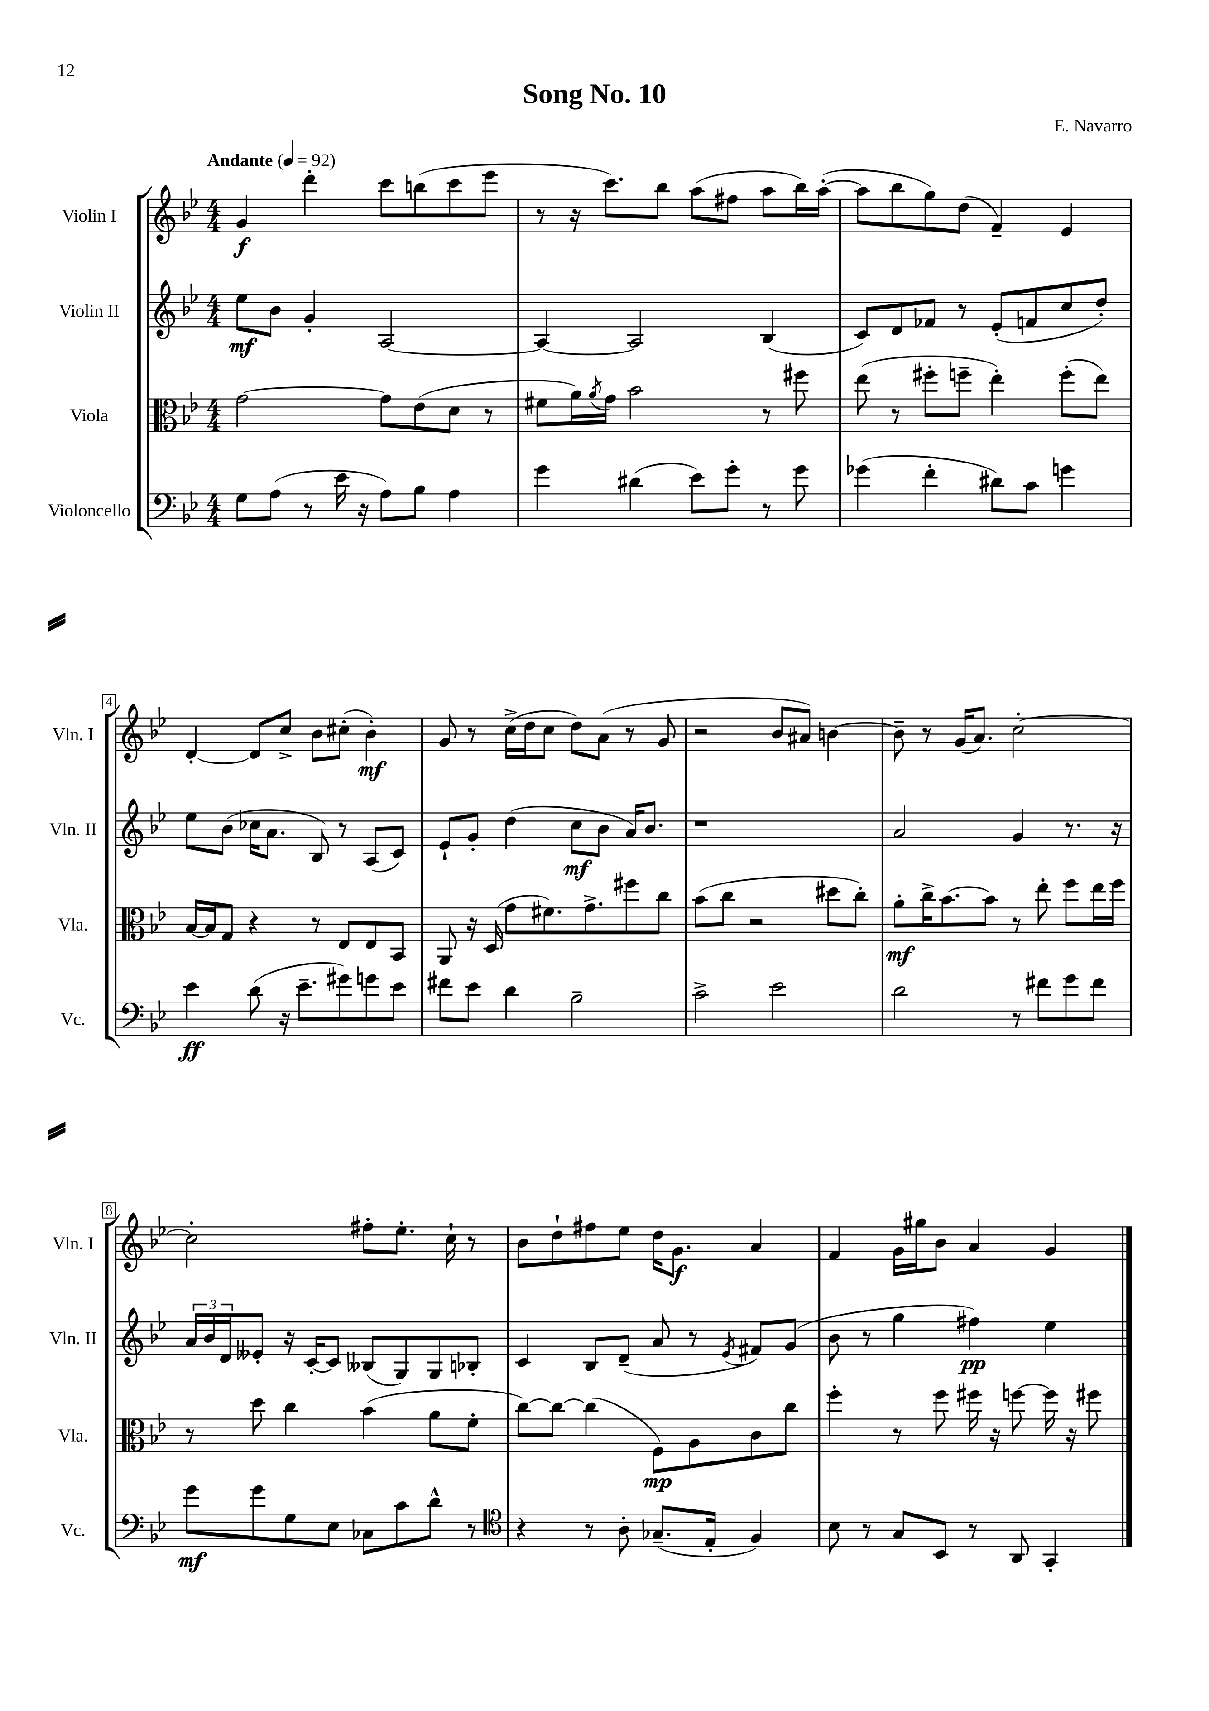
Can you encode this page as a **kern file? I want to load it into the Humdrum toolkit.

**kern	**dynam	**kern	**dynam	**kern	**dynam	**kern	**dynam
*part4	*part4	*part3	*part3	*part2	*part2	*part1	*part1
*staff4	*staff4	*staff3	*staff3	*staff2	*staff2	*staff1	*staff1
*I"Violoncello	*	*I"Viola	*	*I"Violin II	*	*I"Violin I	*
*I'Vc.	*	*I'Vla.	*	*I'Vln. II	*	*I'Vln. I	*
*clefF4	*	*clefC3	*	*clefG2	*	*clefG2	*
*k[b-e-]	*	*k[b-e-]	*	*k[b-e-]	*	*k[b-e-]	*
*M4/4	*	*M4/4	*	*M4/4	*	*M4/4	*
*MM92	*	*MM92	*	*MM92	*	*MM92	*
=1	=1	=1	=1	=1	=1	=1	=1
!	!	!	!	!	!	!LO:TX:a:B:t=Andante	!
8G\L	.	[2g\	.	8ee-\L	mf	4g/	f
(8A\J	.	.	.	8b-\J	.	.	.
8r	.	.	.	4g'/	.	4ddd'\	.
16e-\	.	.	.	.	.	.	.
16r	.	.	.	.	.	.	.
8A\L)	.	8g\L]	.	[2A/	.	8ccc\L	.
8B-\J	.	(8e-\	.	.	.	(8bbn\	.
4A\	.	8d\J	.	.	.	8ccc\	.
.	.	8r	.	.	.	8eee-\J	.
=2	=2	=2	=2	=2	=2	=2	=2
4g\	.	8f#X\L	.	4A/_	.	8r	.
.	.	16a\L)	.	.	.	16r	.
.	.	8qa/	.	.	.	.	.
.	.	16g\JJ	.	.	.	8.ccc\L)	.
(4d#X\	.	2b-\	.	2A/]	.	.	.
.	.	.	.	.	.	8bb-\J	.
8e-\L)	.	.	.	.	.	(8aa\L	.
8g'\J	.	.	.	.	.	8ff#X\J	.
8r	.	8r	.	(4B-/	.	8aa\L	.
8g\	.	8ff#X\	.	.	.	16bb-\L)	.
.	.	.	.	.	.	([16aa'\JJ	.
=3	=3	=3	=3	=3	=3	=3	=3
(4g-X\	.	(8ee-\	.	8c/L)	.	8aa\L]	.
.	.	8r	.	8d/	.	8bb-\	.
4f'\	.	8ff#X'\L	.	8f-X/J	.	8gg\)	.
.	.	8ffn~\J	.	8r	.	(8dd\J	.
8d#X\L)	.	4ee-'\)	.	(8e-'/L	.	4f~/)	.
8c\J	.	.	.	8fn/	.	.	.
4gn\	.	(8ff'\L	.	8cc/	.	4e-/	.
.	.	8ee-\J)	.	8dd'/J)	.	.	.
!!LO:LB:g=z
=4	=4	=4	=4	=4	=4	=4	=4
4e-\	ff	[16B-/LL	.	8ee-\L	.	[4d'/	.
.	.	16B-/J]	.	.	.	.	.
.	.	8G/J	.	(8b-\J	.	.	.
(8d\	.	4r	.	16cc-X\KL	.	8d/L]	.
.	.	.	.	8.a\J	.	.	.
16r	.	.	.	.	.	8cc^/J	.
8.e-~\L	.	.	.	.	.	.	.
.	.	8r	.	8B-/)	.	8b-\L	.
8g#X\)	.	8E-/L	.	8r	.	(8cc#X'\J	.
8gn\	.	8E-/	.	(8A/L	.	4b-'\)	mf
8e-\J	.	8BB-/J	.	8c/J)	.	.	.
=5	=5	=5	=5	=5	=5	=5	=5
8f#X\L	.	8AA/	.	8e-`/L	.	8g/	.
8e-\J	.	16r	.	8g'/J	.	8r	.
.	.	(16D/	.	.	.	.	.
4d\	.	8g\L	.	(4dd\	.	(16cc^\LL	.
.	.	.	.	.	.	16dd\J	.
.	.	8.f#X\)	.	.	.	8cc\J	.
2B-~\	.	.	.	8cc\L	mf	8dd\L)	.
.	.	8.g^\	.	.	.	.	.
.	.	.	.	8b-\J	.	(8a\J	.
.	.	8ff#X\	.	16a/KL)	.	8r	.
.	.	.	.	8.b-/J	.	.	.
.	.	8cc\J	.	.	.	8g/	.
=6	=6	=6	=6	=6	=6	=6	=6
2c^\	.	(8b-\L	.	1r	.	2r	.
.	.	8cc\J	.	.	.	.	.
.	.	2r	.	.	.	.	.
2e-\	.	.	.	.	.	8b-/L	.
.	.	.	.	.	.	8a#X/J)	.
.	.	8dd#X\L	.	.	.	[4bn\	.
.	.	8cc'\J)	.	.	.	.	.
=7	=7	=7	=7	=7	=7	=7	=7
2d\	.	8a'\L	mf	2a/	.	8b~\]	.
.	.	16cc^\K	.	.	.	8r	.
.	.	[8.b-\	.	.	.	.	.
.	.	.	.	.	.	(16g/KL	.
.	.	.	.	.	.	8.a/J)	.
.	.	8b-\J]	.	.	.	.	.
8r	.	8r	.	4g/	.	[2cc'\	.
8f#X\L	.	8ee-'\	.	.	.	.	.
8g\	.	8ff\L	.	8.r	.	.	.
8f#\J	.	16ee-\L	.	.	.	.	.
.	.	16ff\JJ	.	16r	.	.	.
!!LO:LB:g=z
=8	=8	=8	=8	=8	=8	=8	=8
8g\L	mf	8r	.	24a/LL	.	2cc'\]	.
.	.	.	.	24b-/	.	.	.
.	.	.	.	24d/J	.	.	.
8g\	.	8dd\	.	8e--X'/J	.	.	.
8G\	.	4cc\	.	16r	.	.	.
.	.	.	.	[16c'/KL	.	.	.
8E-\J	.	.	.	8c/J]	.	.	.
8C-X\L	.	(4b-\	.	(8B--X/L	.	8ff#X'\L	.
8c\	.	.	.	8G/)	.	8.ee-'\J	.
8d^^\J	.	8a\L	.	8G/	.	.	.
.	.	.	.	.	.	16cc`\	.
8r	.	8f'\J	.	8B-X'/J	.	8r	.
=9	=9	=9	=9	=9	=9	=9	=9
*clefC4	*	*	*	*	*	*	*
4r	.	[8cc\L)	.	4c/	.	8b-\L	.
.	.	8cc\J_	.	.	.	8dd`\	.
8r	.	(4cc\]	.	8B-/L	.	8ff#X\	.
8A'\	.	.	.	(8d~/J	.	8ee-\J	.
(8.G-X~/L	.	8F\L)	mp	8a/	.	16dd\KL	.
.	.	.	.	.	.	8.g\J	f
.	.	8A\	.	8r	.	.	.
16E-'/Jk	.	.	.	.	.	.	.
.	.	.	.	8qe-/	.	.	.
4F/)	.	8c\	.	8f#X/L)	.	4a/	.
.	.	8cc\J	.	(8g/J	.	.	.
=10	=10	=10	=10	=10	=10	=10	=10
8B-\	.	4ff'\	.	8b-\	.	4f/	.
8r	.	.	.	8r	.	.	.
8G/L	.	8r	.	4gg\	.	16g\LL	.
.	.	.	.	.	.	16gg#X\J	.
8BB-/J	.	8ff\	.	.	.	8b-\J	.
8r	.	16ff#X\	.	4ff#X\)	pp	4a/	.
.	.	16r	.	.	.	.	.
8AA/	.	[8ffn\	.	.	.	.	.
4GG'/	.	16ff\]	.	4ee-\	.	4g/	.
.	.	16r	.	.	.	.	.
.	.	8ff#X\	.	.	.	.	.
==	==	==	==	==	==	==	==
*-	*-	*-	*-	*-	*-	*-	*-
